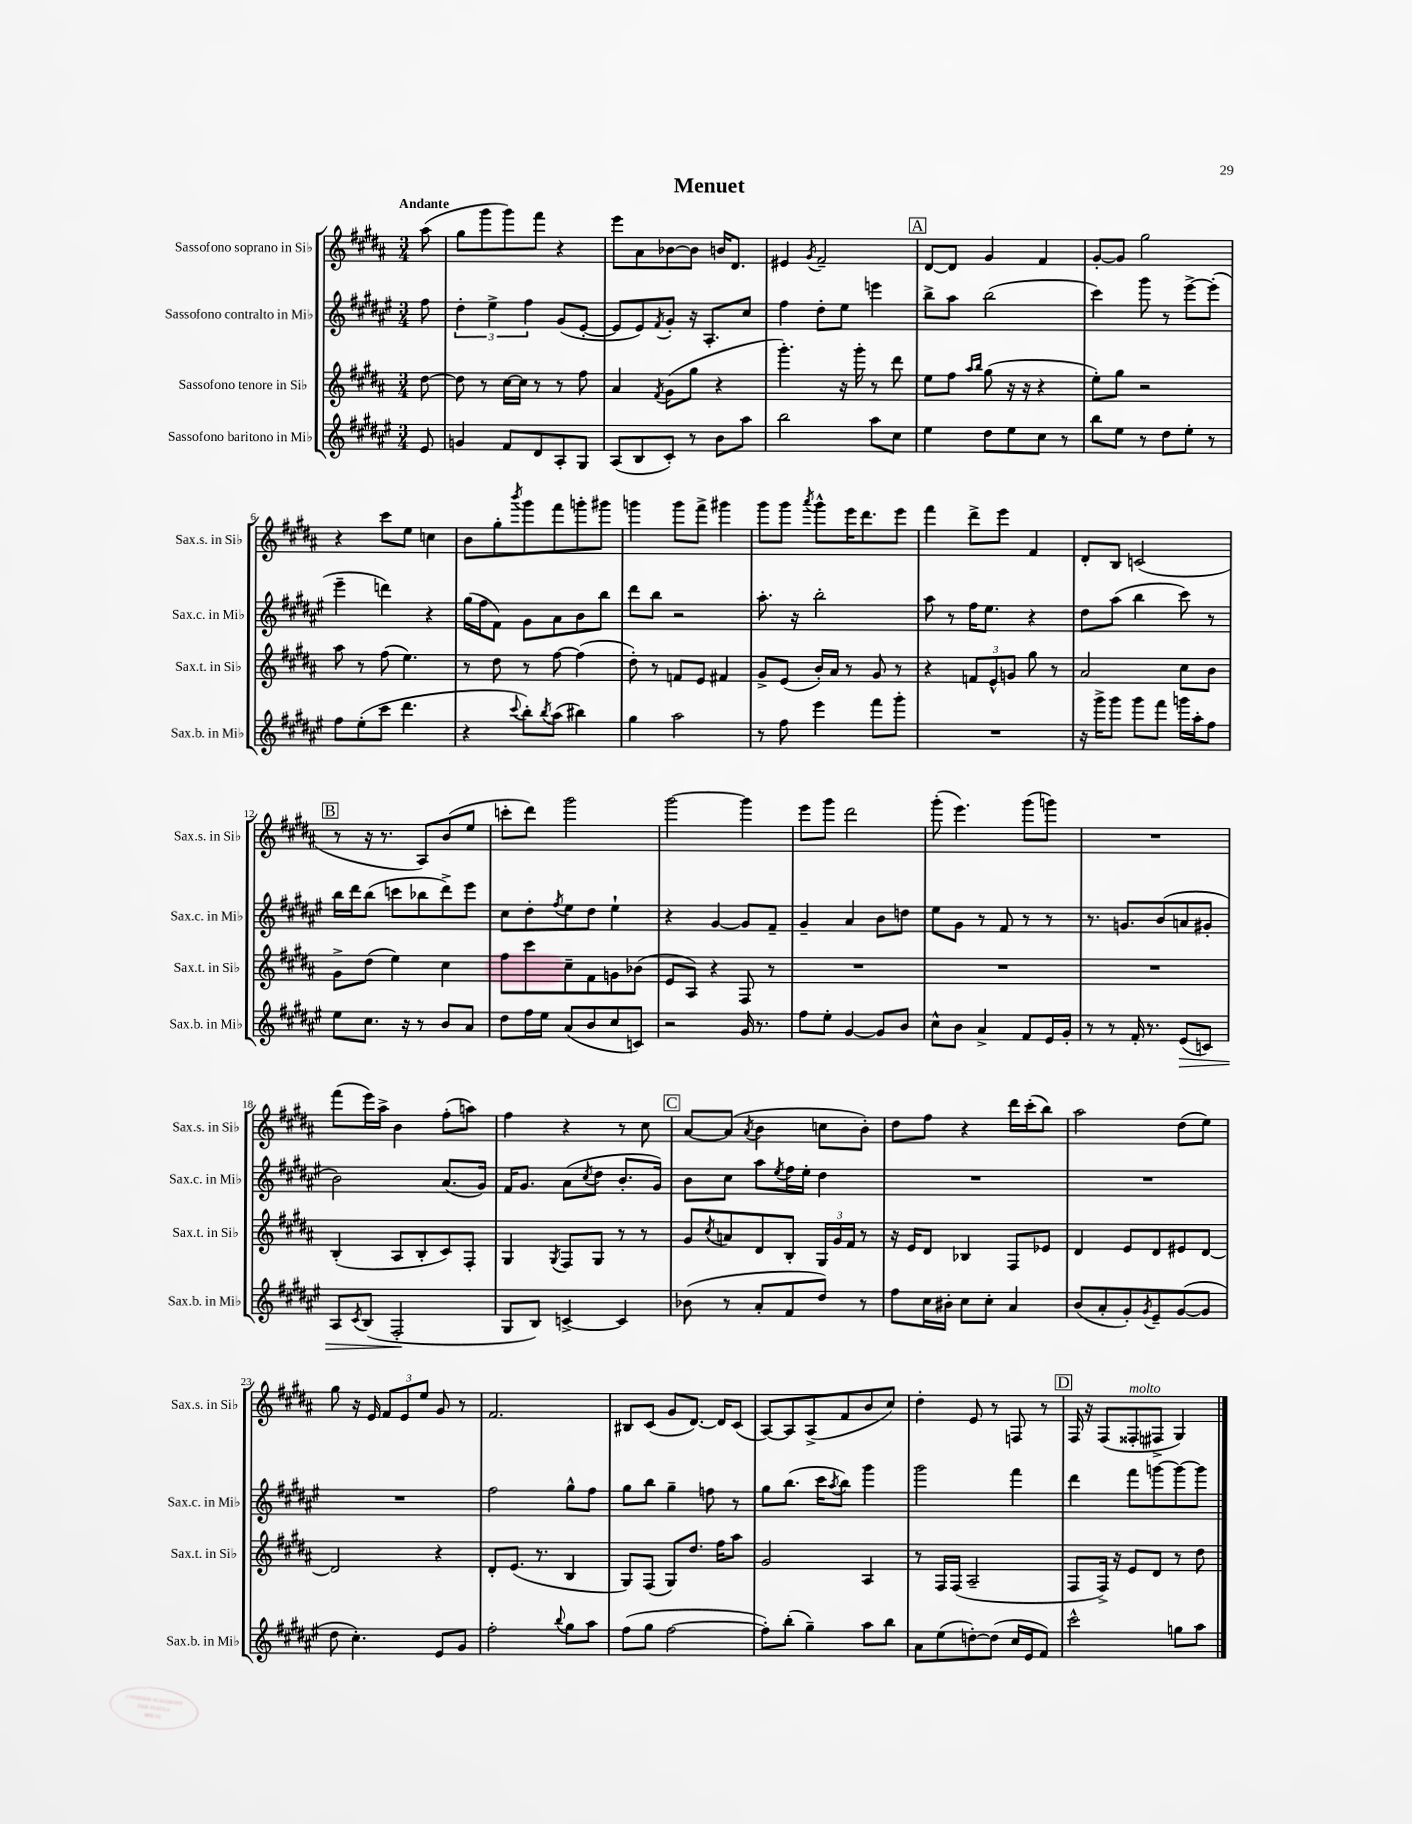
\header { title = "Menuet" }
<<
\new StaffGroup <<
\new Staff = "s0" \with { instrumentName = "Sassofono soprano in Sib" shortInstrumentName = "Sax.s. in Sib" } {
    \clef treble \key b \major \numericTimeSignature \time 3/4 \partial 8 \tempo "Andante"
    ais''8( |
    gis''8 gis'''8 gis'''8) fis'''8 r4 |
    e'''8 ais'8 bes'8~ bes'8 b'16 dis'8. |
    eis'4 \acciaccatura { gis'8 } fis'2-- |
    \mark \markup { \box "A" } dis'8~ dis'8 gis'4 fis'4 |
    gis'8~-. gis'8 gis''2 |
    r4 cis'''8 e''8 c''4 |
    b'8 gis''8-. \acciaccatura { b'''8 } gis'''8 fis'''8 g'''8-. gis'''8 |
    g'''4 g'''8 fis'''8-> gis'''4 |
    gis'''8 gis'''8 \acciaccatura { ais'''8 } gis'''8-^ e'''16 dis'''8. e'''8 |
    fis'''4 dis'''8-> e'''8 fis'4 |
    dis'8-. b8 c'2( |
    \mark \markup { \box "B" } r8 r16 r8. ais8) b'8( e''8 |
    c'''8-. dis'''8) gis'''2 |
    gis'''2~ gis'''4 |
    e'''8 gis'''8 dis'''2 |
    gis'''8-.( e'''4.) gis'''8( g'''8) |
    R2. |
    fis'''8( e'''16) ais''16-> b'4 fis''8-.( a''8) |
    fis''4 r4 r8 cis''8 |
    \mark \markup { \box "C" } ais'8~ ais'8( \acciaccatura { ais'8 } b'4 c''8 b'8-.) |
    dis''8 fis''8 r4 dis'''16 cis'''16-.( b''8) |
    ais''2 dis''8( e''8) |
    gis''8 r16 e'16 \tuplet 3/2 { fis'8 e'8 e''8 } gis'8 r8 |
    fis'2. |
    bis8 cis'8( gis'8 dis'8.~) dis'16 cis'8( |
    ais8~) ais8 ais8->( fis'8 b'8 cis''8) |
    dis''4-. e'8 r8 f8 r8 |
    \mark \markup { \box "D" } fis16 r16 fis8( fisis8-.^\markup { \italic "molto" } fis8-> gis4) \bar "|." |
}
\new Staff = "s1" \with { instrumentName = "Sassofono contralto in Mib" shortInstrumentName = "Sax.c. in Mib" } {
    \clef treble \key fis \major \numericTimeSignature \time 3/4 \partial 8
    fis''8 |
    \tuplet 3/2 { dis''4-. eis''4-> fis''4 } gis'8( eis'8~-. |
    eis'8 eis'8) \acciaccatura { fis'8 } gis'8-. r16 ais8.-. cis''8 |
    fis''4 dis''8-. eis''8 e'''4 |
    \mark \markup { \box "A" } b''8-> ais''8 b''2( |
    cis'''4) gis'''8 r8 eis'''8~-> eis'''8-.( |
    eis'''4-- d'''4) r4 |
    gis''16( fis''16 fis'8) gis'8 ais'8 b'8 b''8 |
    dis'''8 b''8 r2 |
    ais''8.-. r16 b''2-. |
    ais''8 r8 fis''16 eis''8. r4 |
    dis''8 ais''8( b''4 cis'''8) r8 |
    \mark \markup { \box "B" } b''16 dis'''16 b''8( c'''8 bes''8 dis'''8->) eis'''8 |
    cis''8 dis''8-. \acciaccatura { fis''8 } eis''8 dis''8 eis''4-! |
    r4 gis'4~ gis'8 fis'8-- |
    gis'4-- ais'4 b'8 d''8 |
    eis''8 gis'8 r8 fis'8 r8 r8 |
    r8. g'8. b'8( a'8 gis'8-. |
    b'2) ais'8.( gis'16) |
    fis'16 gis'8. ais'8( \acciaccatura { cis''8 } dis''8 b'8.-. gis'16) |
    \mark \markup { \box "C" } b'8 cis''8 ais''8 \acciaccatura { eis''8 } fis''16 eis''16-. dis''4 |
    R2. |
    R2. |
    R2. |
    fis''2 gis''8-^ fis''8 |
    gis''8 b''8 gis''4-- f''8 r8 |
    gis''8 b''8.( cis'''16 \acciaccatura { ais''8 } b''8) gis'''4 |
    gis'''2 fis'''4 |
    \mark \markup { \box "D" } dis'''4 fis'''8 g'''8~ g'''8~ g'''8 \bar "|." |
}
\new Staff = "s2" \with { instrumentName = "Sassofono tenore in Sib" shortInstrumentName = "Sax.t. in Sib" } {
    \clef treble \key b \major \numericTimeSignature \time 3/4 \partial 8
    dis''8~ |
    dis''8 r8 cis''16~ cis''16 r8 r8 fis''8 |
    ais'4 \acciaccatura { fis'8 } gis'8( gis''8 r4 |
    gis'''4.-.) r16 gis'''16-. r8 dis'''8 |
    \mark \markup { \box "A" } e''8 fis''8 \grace { ais''16 b''16 } gis''8( r16 r16 r4 |
    e''8-.) gis''8 r2 |
    ais''8 r8 fis''8( e''4.) |
    r8 dis''8 r8 fis''8~ fis''4( |
    dis''8-.) r8 f'8 e'8 fis'4 |
    gis'8-> e'8( b'16-.) ais'16 r8 gis'8 r8 |
    r4 \tuplet 3/2 { f'8 e'8-^ g'8 } gis''8 r8 |
    ais'2 cis''8 b'8 |
    \mark \markup { \box "B" } gis'8-> dis''8( e''4) cis''4 |
    fis''8 cis'''8 cis''8-- fis'8 g'8 bes'8( |
    e'8 ais8) r4 fis8 r8 |
    R2. |
    R2. |
    R2. |
    b4-.( ais8 b8-. cis'8) fis8-. |
    gis4 \acciaccatura { gis8 } fis8 gis8 r8 r8 |
    \mark \markup { \box "C" } gis'8 \acciaccatura { cis''8 } a'8 dis'8 b8-. \tuplet 3/2 { gis16 gis'16 fis'16 } r8 |
    r16 e'16 dis'8 bes4 fis8 ees'8 |
    dis'4 e'8 dis'8 eis'8 dis'8~ |
    dis'2 r4 |
    dis'8-. e'8.( r8. b4 |
    gis8) fis8( gis8) dis''8. fis''16 ais''8 |
    gis'2 ais4 |
    r8 fis16 fis16( ais2-- |
    \mark \markup { \box "D" } fis8 fis16->) r16 e'8 dis'8 r8 dis''8 \bar "|." |
}
\new Staff = "s3" \with { instrumentName = "Sassofono baritono in Mib" shortInstrumentName = "Sax.b. in Mib" } {
    \clef treble \key fis \major \numericTimeSignature \time 3/4 \partial 8
    eis'8 |
    g'4 fis'8 dis'8 ais8-. gis8 |
    ais8( b8 cis'8-.) r8 b'8 ais''8 |
    b''2 ais''8 cis''8 |
    \mark \markup { \box "A" } eis''4 dis''8 eis''8 cis''8 r8 |
    b''8 eis''8 r8 dis''8 eis''8-. r8 |
    fis''8 eis''8-.( cis'''8 dis'''4. |
    r4 \appoggiatura { cis'''8 } b''8-.) \acciaccatura { b''8 } ais''8( bis''4) |
    gis''4 ais''2 |
    r8 fis''8 eis'''4 fis'''8 gis'''8-. |
    R2. |
    r16 gis'''16-> gis'''8 gis'''8 fis'''8 g'''16 ais''16-. fis''8 |
    \mark \markup { \box "B" } eis''8 cis''8. r16 r8 b'8 ais'8 |
    dis''8 fis''16 eis''16 ais'8( b'8 cis''8 c'8) |
    r2 gis'16 r8. |
    fis''8 eis''8-. gis'4~ gis'8 b'8 |
    cis''8-^ b'8 ais'4-> fis'8 eis'16 gis'16-. |
    r8 r8 fis'16-. r8. eis'8\>( c'8) |
    ais8 \acciaccatura { cis'8 } b8( fis2-.\! |
    gis8 b8) c'4~-> c'4 |
    \mark \markup { \box "C" } bes'8( r8 ais'8-. fis'8 dis''8) r8 |
    fis''8 cis''16 bis'16-. cis''8 cis''8-. ais'4 |
    b'8( ais'8-. gis'8-.) \acciaccatura { gis'8 } eis'8-- gis'8~( gis'8 |
    dis''8 cis''4.-.) eis'8 gis'8 |
    fis''2-. \appoggiatura { b''8 } gis''8 ais''8 |
    fis''8( gis''8 fis''2~ |
    fis''8-.) b''8-.( gis''4--) ais''8 b''8 |
    ais'8 eis''8( d''8~-.) d''8( cis''16 eis'16 fis'8) |
    \mark \markup { \box "D" } cis'''2-^ g''8 ais''8 \bar "|." |
}
>>
>>
